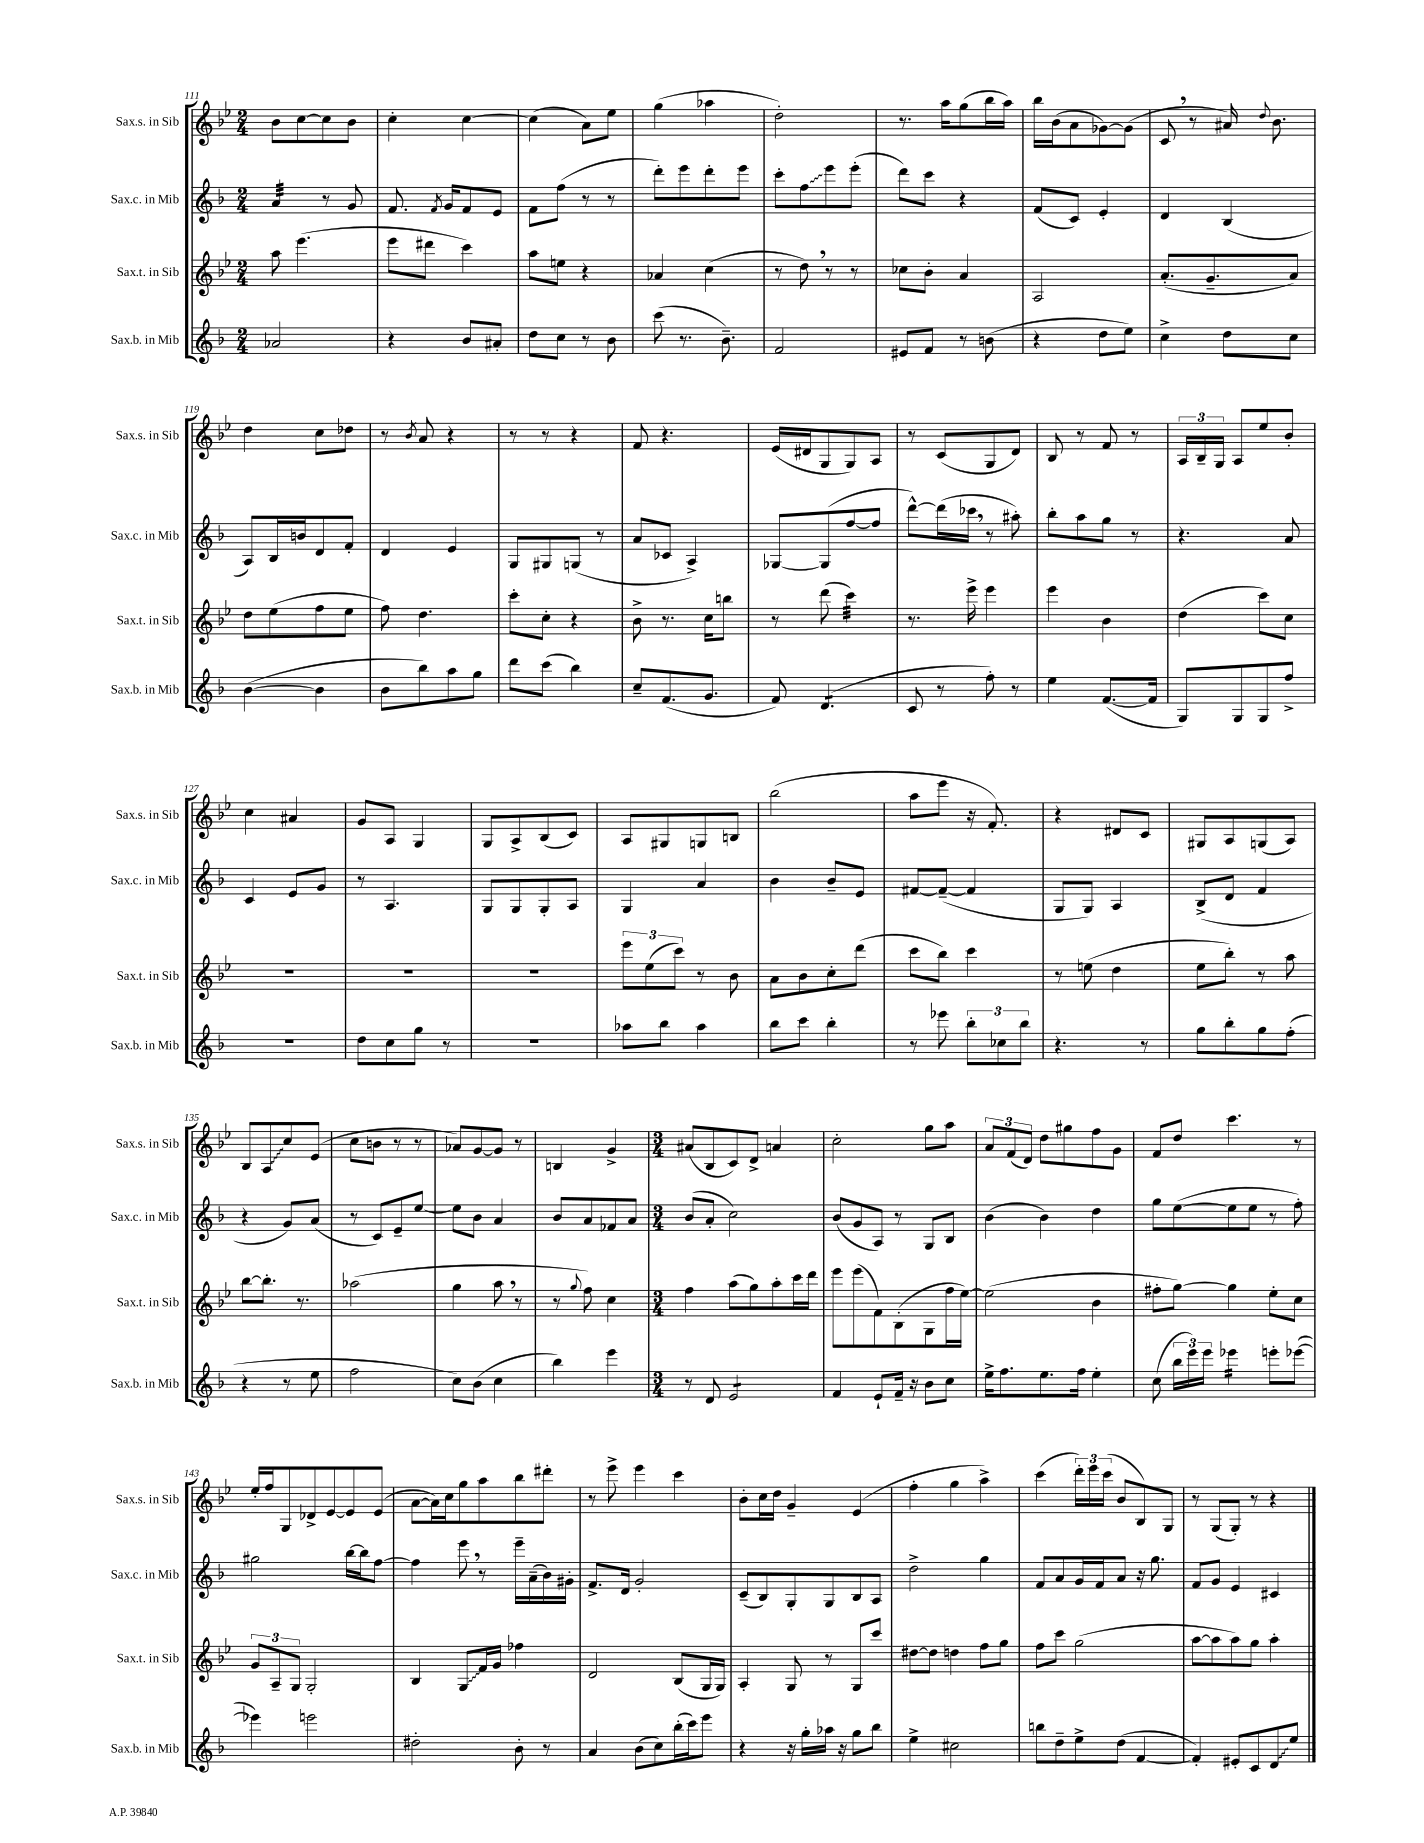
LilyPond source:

<<
\new StaffGroup <<
\new Staff = "s0" \with { instrumentName = "Sax.s. in Sib" shortInstrumentName = "Sax.s. in Sib" } {
    \clef treble \key bes \major \numericTimeSignature \time 2/4
    \autoBeamOff bes'8[ c''8~ c''8 bes'8] |
    c''4-. c''4~ |
    c''4( a'8[) ees''8] |
    g''4( aes''4 |
    d''2-.) |
    r8. a''16[ g''8( bes''16 a''16]) |
    bes''16[ bes'16( a'8 ges'8~) ges'8]( |
    c'8 \breathe r8 ais'16) \appoggiatura { d''8 } bes'8. |
    d''4 c''8[ des''8] |
    r8 \acciaccatura { bes'8 } a'8 r4 |
    r8 r8 r4 |
    f'8 r4. |
    ees'16[( dis'16 g8 g8) a8] |
    r8 c'8[( g8 d'8]) |
    bes8 r8 f'8 r8 |
    \tuplet 3/2 { a16[ bes16-- g16] } a8[ ees''8 bes'8]-. |
    c''4 ais'4 |
    g'8[ a8] g4 |
    g8[ a8-> bes8( c'8]) |
    a8[ gis8 g8 b8] |
    bes''2( |
    a''8[ ees'''8] r16 f'8.-.) |
    r4 dis'8[ c'8] |
    gis8[ a8 g8( a8]) |
    bes8[ \once \override Glissando.style = #'zigzag a8\glissando c''8 ees'8]( |
    c''8[ b'8] r8 r8 |
    aes'8[) g'8~ g'8] r8 |
    b4 g'4-> |
    \numericTimeSignature \time 3/4 ais'8[( bes8 c'8) d'8]-> a'4 |
    c''2-. g''8[ a''8] |
    \tuplet 3/2 { a'8[ f'8( d'8]) } d''8[ gis''8 f''8 g'8] |
    f'8[ d''8] c'''4. r8 |
    ees''16[-. f''16 g8 des'8-> ees'8~ ees'8 ees'8]( |
    a'8[~ a'16) c''16 g''8 a''8 bes''8 dis'''8]-. |
    r8 ees'''8-> ees'''4 c'''4 |
    bes'8[-. c''16 d''16] g'4-- ees'4( |
    f''4-. g''4 a''4->) |
    c'''4( \tuplet 3/2 { d'''16[-.) ees'''16 c'''16]( } bes'8[ bes8) g8] |
    r8 g8[( g8]-.) r8 r4 \bar "|." |
}
\new Staff = "s1" \with { instrumentName = "Sax.c. in Mib" shortInstrumentName = "Sax.c. in Mib" } {
    \clef treble \key f \major \numericTimeSignature \time 2/4
    \autoBeamOff a'4:32 r8 g'8 |
    f'8. \acciaccatura { f'8 } g'16[ f'8 e'8] |
    f'8[ f''8]( r8 r8 |
    d'''8[-.) e'''8 d'''8-. e'''8] |
    c'''8[-. \once \override Glissando.style = #'zigzag f''8\glissando e'''8 e'''8]-.( |
    d'''8[) c'''8] r4 |
    f'8[( c'8]) e'4-. |
    d'4 bes4( |
    a8[) bes16 b'16 d'8 f'8]-. |
    d'4 e'4 |
    g8[ gis8 g8]( r8 |
    a'8[ ces'8] a4->) |
    ges8[~ ges8( f''8~ f''8] |
    d'''8[~-^) d'''16( ces'''16] \breathe r8 ais''8-.) |
    bes''8[-. a''8 g''8] r8 |
    r4. a'8 |
    c'4 e'8[ g'8] |
    r8 a4. |
    g8[ g8 g8-. a8] |
    g4 a'4 |
    bes'4 bes'8[-- e'8] |
    fis'8[~ fis'8]~--( fis'4 |
    g8[ g8]) a4 |
    bes8[->( d'8] f'4 |
    r4 g'8[) a'8]( |
    r8 c'8[) e'8-- e''8]~ |
    e''8[ bes'8] a'4 |
    bes'8[ a'8 fes'8 a'8] |
    \numericTimeSignature \time 3/4 bes'8[( a'8]-. c''2) |
    bes'8[( g'8 a8]) r8 g8[ bes8] |
    bes'4( bes'4) d''4 |
    g''8[ e''8~( e''8 e''8] r8 f''8-.) |
    gis''2 bes''16[~ bes''16 f''8]~ |
    f''4 e'''8 \breathe r8 e'''16[-- a'16--( bes'16) gis'16]-. |
    f'8.[-> d'16] g'2-. |
    c'8[--( bes8) g8-. g8 bes8 a8] |
    d''2-> g''4 |
    f'8[ a'8 g'16 f'16 a'8] r16 g''8. |
    f'8[ g'8] e'4 cis'4 \bar "|." |
}
\new Staff = "s2" \with { instrumentName = "Sax.t. in Sib" shortInstrumentName = "Sax.t. in Sib" } {
    \clef treble \key bes \major \numericTimeSignature \time 2/4
    \autoBeamOff a''8 ees'''4.( |
    ees'''8[ dis'''8] c'''4) |
    a''8[ e''8] r4 |
    aes'4 c''4( |
    r8 d''8) \breathe r8 r8 |
    ces''8[ bes'8]-. a'4 |
    a2 |
    a'8.[-.( g'8.-- a'8]) |
    d''8[ ees''8( f''8 ees''8] |
    f''8) d''4. |
    c'''8[-. c''8]-. r4 |
    bes'8-> r8. c''16[ b''8] |
    r8 d'''8( c'''4:32) |
    r8. ees'''16-> ees'''4 |
    ees'''4 bes'4 |
    d''4( c'''8[) c''8] |
    R2 |
    R2 |
    R2 |
    \tuplet 3/2 { ees'''8[ ees''8( c'''8]) } r8 bes'8 |
    a'8[ bes'8 c''8-. d'''8]( |
    c'''8[ bes''8]) c'''4 |
    r8 e''8( d''4 |
    ees''8[ bes''8]-.) r8 a''8 |
    bes''8[~ bes''8.]-. r8. |
    aes''2( |
    g''4 a''8 \breathe r8 |
    r8 \appoggiatura { g''8 } f''8) c''4 |
    \numericTimeSignature \time 3/4 f''4 a''8[( g''8) a''8-. c'''16 d'''16] |
    ees'''8[ ees'''8( f'8) bes8-.( g8 f''16 ees''16]~) |
    ees''2( bes'4 |
    fis''8[-. g''8]~) g''4 ees''8[-. c''8] |
    \tuplet 3/2 { g'8[ a8-- g8] } g2-. |
    bes4 \once \override Glissando.style = #'zigzag g8[\glissando f'16 g'16] fes''4 |
    d'2 bes8[( g16 g16]) |
    a4-. g8 r8 g8[ c'''8] |
    dis''8[~ dis''8] d''4 f''8[ g''8] |
    f''8[ c'''8] g''2( |
    a''8[~ a''8 a''8) g''8] a''4-. \bar "|." |
}
\new Staff = "s3" \with { instrumentName = "Sax.b. in Mib" shortInstrumentName = "Sax.b. in Mib" } {
    \clef treble \key f \major \numericTimeSignature \time 2/4
    \autoBeamOff aes'2 |
    r4 bes'8[ ais'8]-. |
    d''8[ c''8] r8 bes'8 |
    c'''8( r8. bes'8.--) |
    f'2 |
    eis'8[ f'8] r8 b'8( |
    r4 d''8[ e''8]) |
    c''4-> d''8[ c''8] |
    bes'4~( bes'4 |
    bes'8[ bes''8) a''8 g''8] |
    d'''8[ c'''8]( bes''4) |
    c''8[-- f'8.( g'8.] |
    f'8) d'4.:8( |
    c'8 r8 f''8-.) r8 |
    e''4 f'8.[~( f'16] |
    g8[) g8 g8 f''8]-> |
    r2 |
    d''8[ c''8 g''8] r8 |
    R2 |
    aes''8[ bes''8] aes''4 |
    bes''8[ c'''8] bes''4-. |
    r8 ees'''8 \tuplet 3/2 { bes''8[-. ces''8 bes''8] } |
    r4. r8 |
    g''8[ bes''8-. g''8 f''8]-.( |
    r4 r8 e''8 |
    f''2 |
    c''8[) bes'8]( c''4 |
    bes''4) e'''4 |
    \numericTimeSignature \time 3/4 r8 d'8 e'2:8 |
    f'4 e'8[-! f'16]-- r16 bes'8[ c''8] |
    e''16[-> f''8. e''8. f''16] e''4-. |
    c''8( \tuplet 3/2 { bes''16[ e'''16) e'''16] } ees'''4:16 e'''8[-. ees'''8]~( |
    ees'''4) e'''2 |
    dis''2-. bes'8-. r8 |
    a'4 bes'8[( c''8) bes''16-.( c'''16) e'''8] |
    r4 r16 g''16[-. aes''16] r16 g''8[ bes''8] |
    e''4-> cis''2 |
    b''8[ d''8-- e''8-> d''8]( f'4~ |
    f'4-.) eis'8[-. c'8 \once \override Glissando.style = #'zigzag d'8\glissando e''8] \bar "|." |
}
>>
>>
\layout { \context { \Score currentBarNumber = #111 } }
